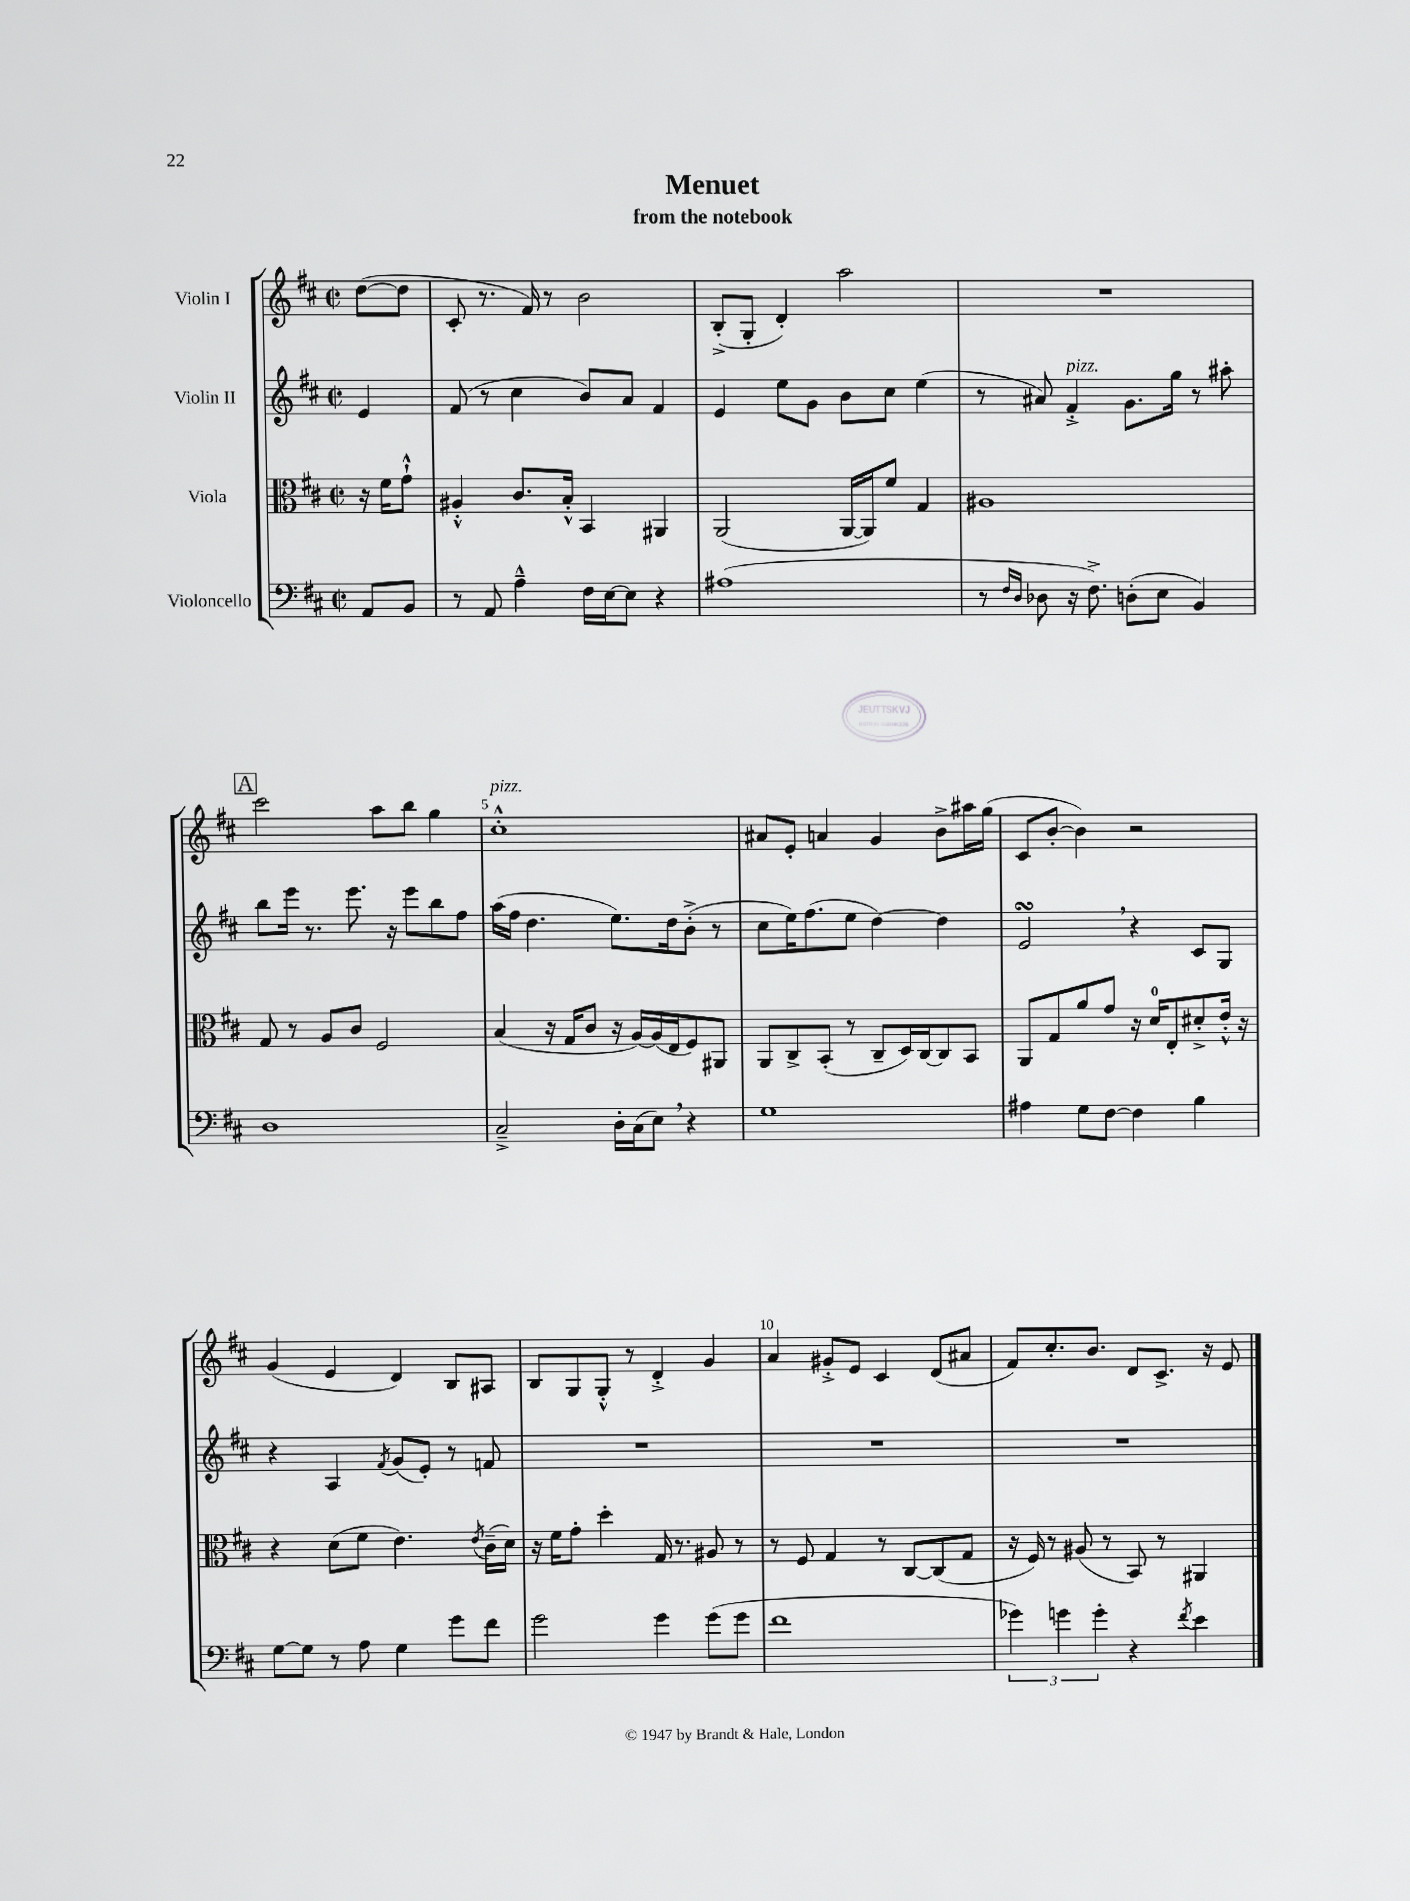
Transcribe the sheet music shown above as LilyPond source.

\header { title = "Menuet" subtitle = "from the notebook" }
<<
\new StaffGroup <<
\new Staff = "s0" \with { instrumentName = "Violin I" } {
    \clef treble \key d \major \defaultTimeSignature \time 2/2 \partial 4
    d''8~( d''8 |
    cis'8-. r8. fis'16) r8 b'2 |
    b8-.->( g8-. d'4-.) a''2 |
    R1 |
    \mark \markup { \box "A" } cis'''2 a''8 b''8 g''4 |
    cis''1-.-^^\markup { \italic "pizz." } |
    ais'8 e'8-. a'4 g'4 b'8-> ais''16 g''16( |
    cis'8 b'8~-. b'4) r2 |
    g'4( e'4 d'4) b8 ais8 |
    b8 g8 g8-.-^ r8 d'4-.-> g'4 |
    a'4 gis'8-.-> e'8 cis'4 d'8( ais'8 |
    fis'8) cis''8.-. b'8. d'8 cis'8.-> r16 e'8 \bar "|." |
}
\new Staff = "s1" \with { instrumentName = "Violin II" } {
    \clef treble \key d \major \defaultTimeSignature \time 2/2 \partial 4
    e'4 |
    fis'8( r8 cis''4 b'8) a'8 fis'4 |
    e'4 e''8 g'8 b'8 cis''8 e''4( |
    r8 ais'8) fis'4-.->^\markup { \italic "pizz." } g'8. g''16 r8 ais''8-. |
    \mark \markup { \box "A" } b''8 e'''16 r8. e'''8. r16 e'''8 b''8 fis''8 |
    a''16( fis''16 d''4. e''8.) d''16 b'8-.->( r8 |
    cis''8 e''16) fis''8.( e''8 d''4~) d''4 |
    e'2\turn \breathe r4 cis'8 g8 |
    r4 a4 \acciaccatura { fis'8 } g'8( e'8-.) r8 f'8 |
    R1 |
    R1 |
    R1 \bar "|." |
}
\new Staff = "s2" \with { instrumentName = "Viola" } {
    \clef alto \key d \major \defaultTimeSignature \time 2/2 \partial 4
    r16 fis'16 g'8-!-^ |
    ais4-.-^ cis'8. b16-.-^ b,4 ais,4 |
    a,2( a,16~ a,16) fis'8 g4 |
    ais1 |
    \mark \markup { \box "A" } g8 r8 a8 cis'8 fis2 |
    b4( r16 g16 cis'8 r16 a16~) a16( e16 fis8) ais,8 |
    a,8 cis8-> b,8-.( r8 cis8-- d16) cis16~ cis8 b,8 |
    a,8 g8 a'8 g'8 r16 d'16-0 e8-. dis'8-.-> e'16-.-^ r16 |
    r4 d'8( fis'8 e'4.) \acciaccatura { e'8 } cis'16--( d'16) |
    r16 fis'16 g'8-. d''4-. g16 r8. ais8 r8 |
    r8 fis8 g4 r8 cis8~ cis8( g8 |
    r16 fis16) r8 ais8( r8 b,8) r8 ais,4 \bar "|." |
}
\new Staff = "s3" \with { instrumentName = "Violoncello" } {
    \clef bass \key d \major \defaultTimeSignature \time 2/2 \partial 4
    a,8 b,8 |
    r8 a,8 a4---^ fis16 e16~ e8 r4 |
    ais1( |
    r8 \grace { fis16 d16 } des8 r16 fis8.->) d8-.( e8 b,4) |
    \mark \markup { \box "A" } d1 |
    cis2---> d16-. cis16( e8) \breathe r4 |
    g1 |
    ais4 g8 fis8~ fis4 b4 |
    g8~ g8 r8 a8 g4 g'8 fis'8 |
    g'2 g'4 g'8( g'8 |
    fis'1 |
    \tuplet 3/2 { ges'4) g'4 g'4-. } r4 \acciaccatura { fis'8 } e'4 \bar "|." |
}
>>
>>
\layout { \context { \Score \override BarNumber.break-visibility = ##(#f #t #t) barNumberVisibility = #(every-nth-bar-number-visible 5) } }
